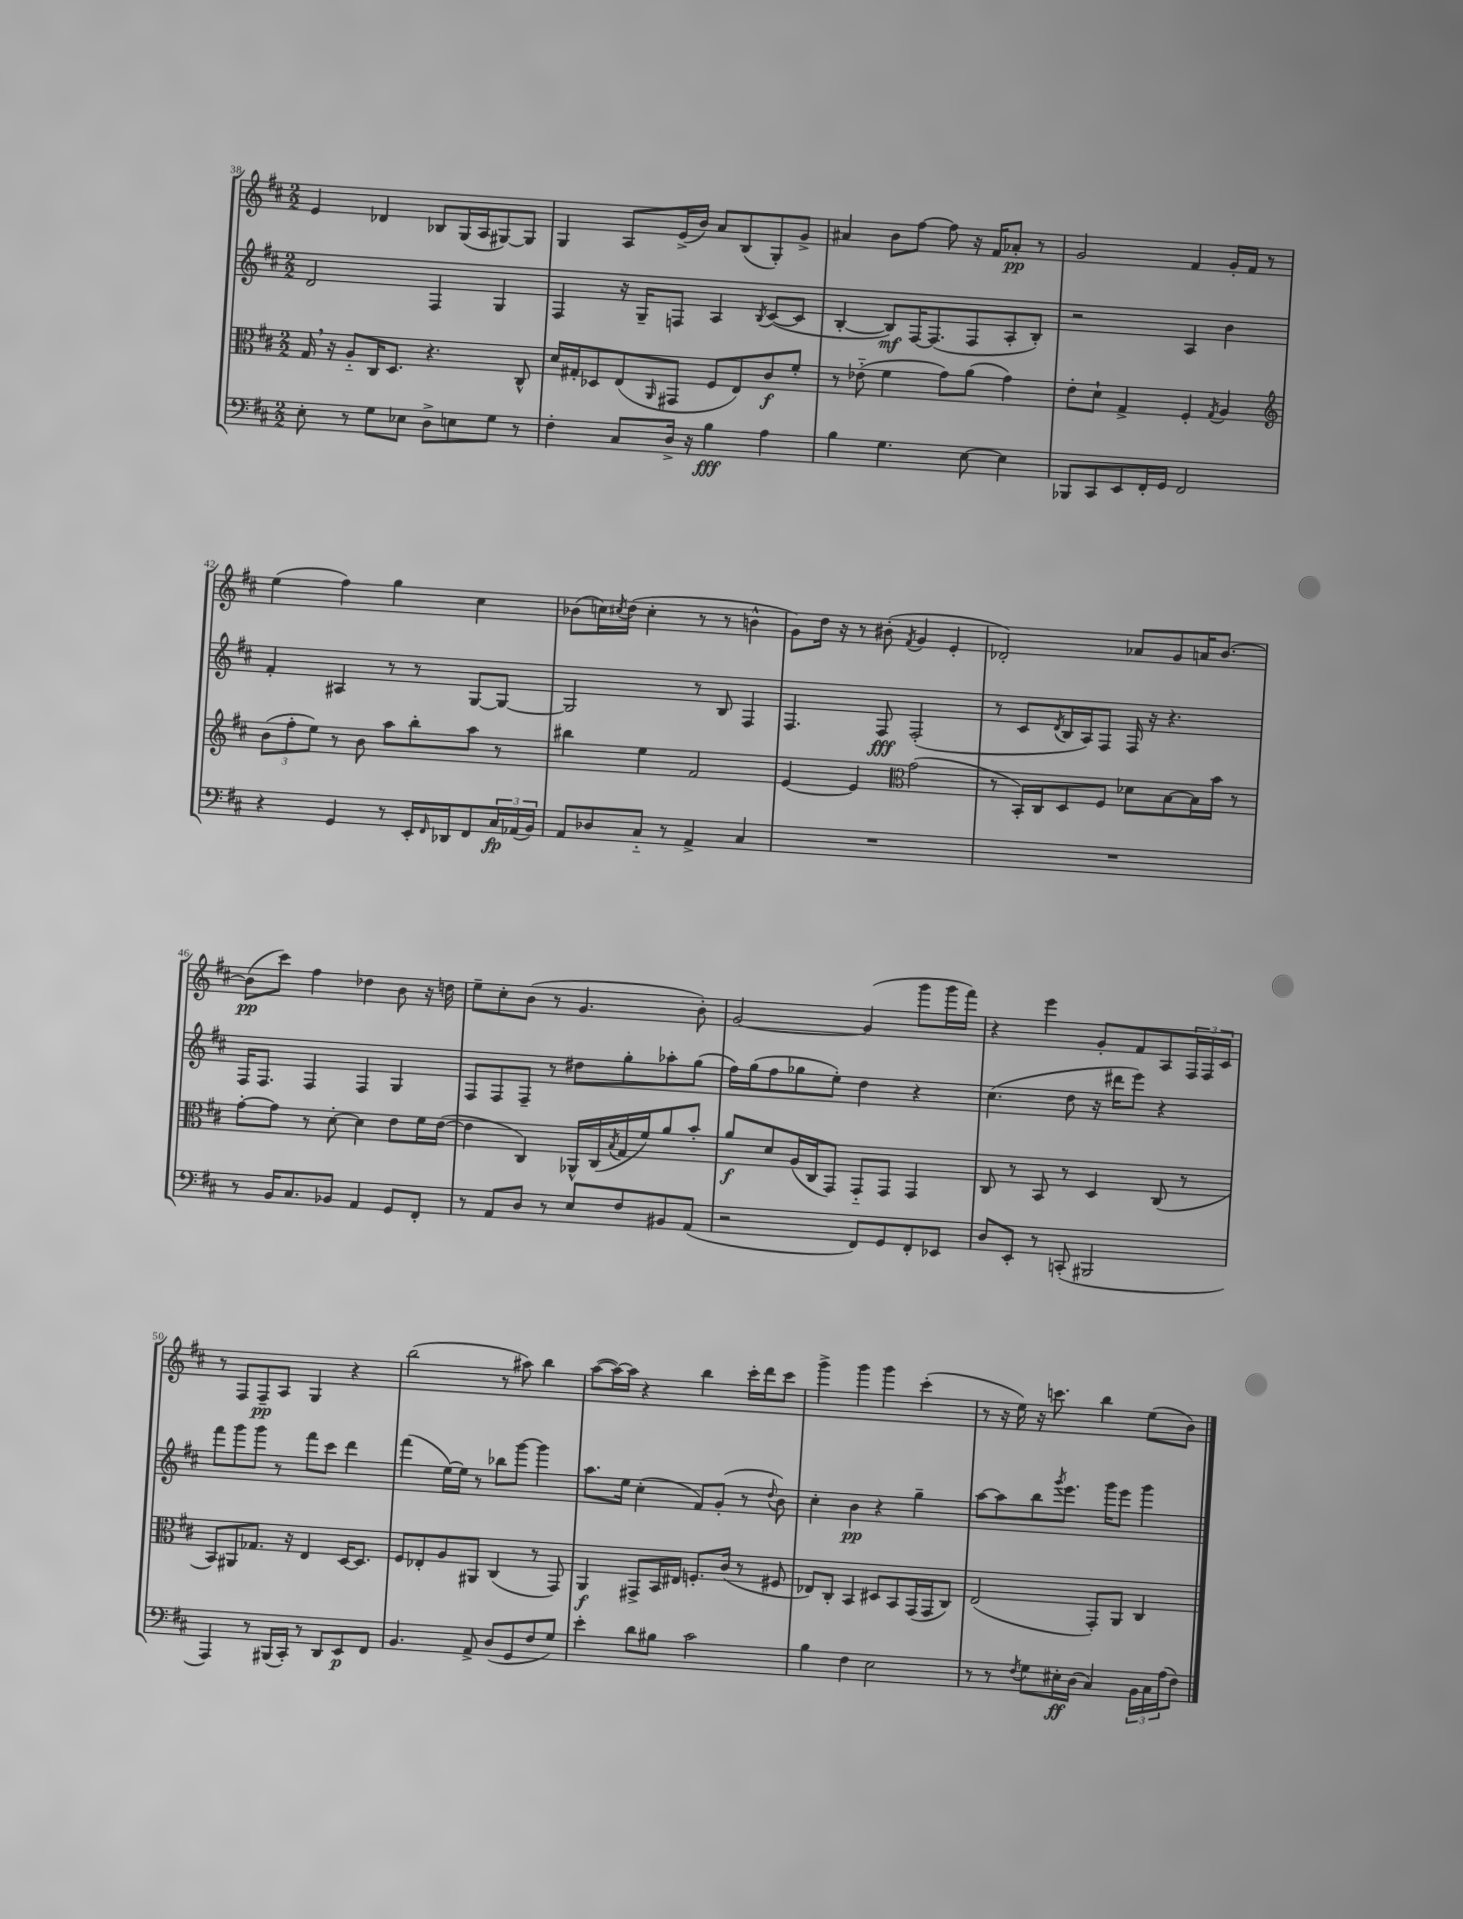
<<
\new StaffGroup <<
\new Staff = "s0" {
    \clef treble \key d \major \numericTimeSignature \time 2/2
    e'4 des'4 bes8 g16( a16 gis8~) gis8 |
    g4 a8 e'16->( b'16) a'8 b8( g8-.) g'8-> |
    ais'4 b'8 fis''8~ fis''8 r16 fis'16 aes'8-.\pp r8 |
    g'2 fis'4 g'16-. fis'16 r8 |
    e''4( fis''4) g''4 cis''4 |
    bes'8( c''16) \acciaccatura { cis''8 } d''16( cis''4-. r8 r8 b'4-^ |
    g'8) d''16 r16 r8 bis'8-.( \acciaccatura { fis'8 } g'4 e'4-. |
    des'2-.) aes'8 g'8 a'16 b'8.~ |
    b'8\pp( cis'''8) fis''4 des''4 b'8 r16 d''16 |
    e''8-- cis''8-. b'8( r8 g'4. b'8-.) |
    g'2~ g'4( g'''8 g'''16 fis'''16) |
    r4 e'''4 g'8-. fis'8 a8 \tuplet 3/2 { fis16 fis16 cis'16 } |
    r8 fis8 fis8--\pp a8 g4 r4 |
    b''2( r8 ais''8) b''4 |
    a''8~( a''16~) a''16 r4 b''4 cis'''16-. d'''16 cis'''8 |
    g'''4-> g'''4 g'''4 cis'''4-.( |
    r8 r16 e''16) r16 c'''8. b''4 e''8( b'8) \bar "|." |
}
\new Staff = "s1" {
    \clef treble \key d \major \numericTimeSignature \time 2/2
    d'2 fis4 g4 |
    fis4 r16 g16-- f8 a4 \acciaccatura { b8 } cis'8~( cis'8 |
    b4~-. b8\mf) fis16~ fis8.( fis8 a8-. b8-.) |
    r2 a4 b'4 |
    fis'4-. ais4 r8 r8 g8~ g8~ |
    g2 r8 b8 fis4 |
    fis4. fis8\fff fis2-.( |
    r8 cis'8 \acciaccatura { d'8 } b16 a16) fis8 fis16 r16 r4. |
    fis16 fis8. fis4 fis4 g4 |
    fis8 fis8 fis8-- r8 dis''8 g''8-. aes''8-. g''8( |
    fis''16) g''16( fis''8 ges''8 e''8-.) d''4 r4 |
    cis''4.( d''8 r16 dis'''16 e'''8) r4 |
    fis'''8 g'''8 g'''8 r8 fis'''8 cis'''8 d'''4 |
    fis'''4( e''16~) e''16 r8 bes''8 g'''8~ g'''4 |
    a''8. e''16 cis''4-.( fis'8) g'8-.( r8 \appoggiatura { d''8 } b'8) |
    cis''4-. b'4\pp r4 g''4-- |
    a''8~ a''8 b''8 \acciaccatura { g'''8 } e'''8. g'''16 e'''8 g'''4 \bar "|." |
}
\new Staff = "s2" {
    \clef alto \key d \major \numericTimeSignature \time 2/2
    g16 \breathe r16 a8-_ cis16 d8. r4. cis8-^ |
    d'16 gis16-. des8 e8( \grace { a,16 } gis,8 fis8 e8) cis'8\f fis'8-. |
    r8 ees'8-_( fis'4 g'8) a'8( g'4) |
    e'8-. d'8-! g4-> fis4-. \acciaccatura { g8 } a4 |
    \clef treble \tuplet 3/2 { b'8( fis''8-. e''8) } r8 b'8 a''8 b''8-. a''8 r8 |
    bis''4 e''4 fis'2 |
    e'4~ e'4 \clef alto g'2( |
    r8 b,16-.) cis16 d8 fis8 des'8 b8~ b16 b'16 r8 |
    g'8~-. g'8 r8 d'8~-. d'4 e'8 fis'16 e'16~( |
    e'4 cis4) aes,16-^ cis16( \acciaccatura { b8 } g16 fis'16) a'8 b'8-. |
    a'8\f d'8 a16( cis16 g,8) g,8-_ g,8 g,4 |
    cis8 r8 b,8 r8 d4 cis8( r8 |
    b,8) ais,8 ges8. r16 e4 d16~ d8. |
    fis8 ees8-. a8 ais,8 cis4( r8 g,8) |
    a,4\f gis,8-> b,16 eis16 f8.-. cis'16( r8 fis8 |
    ees8) cis8-. b,4 dis8 b,8 g,16( g,16 cis8) |
    e2( g,8-.) a,8 cis4 \bar "|." |
}
\new Staff = "s3" {
    \clef bass \key d \major \numericTimeSignature \time 2/2
    e8-. r8 g8 ees8 d8-> e8 g8 r8 |
    fis4-. cis8 d16-> r16 b4\fff a4 |
    b4 g4. e8~ e4 |
    bes,,8 cis,8 e,8 fis,16-. g,16 fis,2 |
    r4 g,4 r8 e,16-. \grace { fis,16 } des,16 fis,8 \tuplet 3/2 { cis16\fp aes,16( b,16) } |
    a,8 des8 cis8-_ r8 a,4-> cis4 |
    R1 |
    R1 |
    r8 b,16 cis8. bes,8 a,4 g,8 fis,8-. |
    r8 a,8 d8 r8 e8 fis8 bis,8 a,8( |
    r2 fis,8) g,8 fis,8-. ees,8 |
    d8 e,8-. r8 c,8-.( bis,,2 |
    a,,4) r8 bis,,16( cis,16-.) r8 d,8 e,8\p fis,8 |
    b,4. a,8-> d8( g,8 fis8 g8) |
    e'4-. d'8 bis8 cis'2 |
    b4 fis4 e2 |
    r8 r8 \acciaccatura { fis8 } g8 eis16-.\ff d16( cis4) \tuplet 3/2 { b,16 cis16 a16( } fis8) \bar "|." |
}
>>
>>
\layout { \context { \Score currentBarNumber = #38 } }
